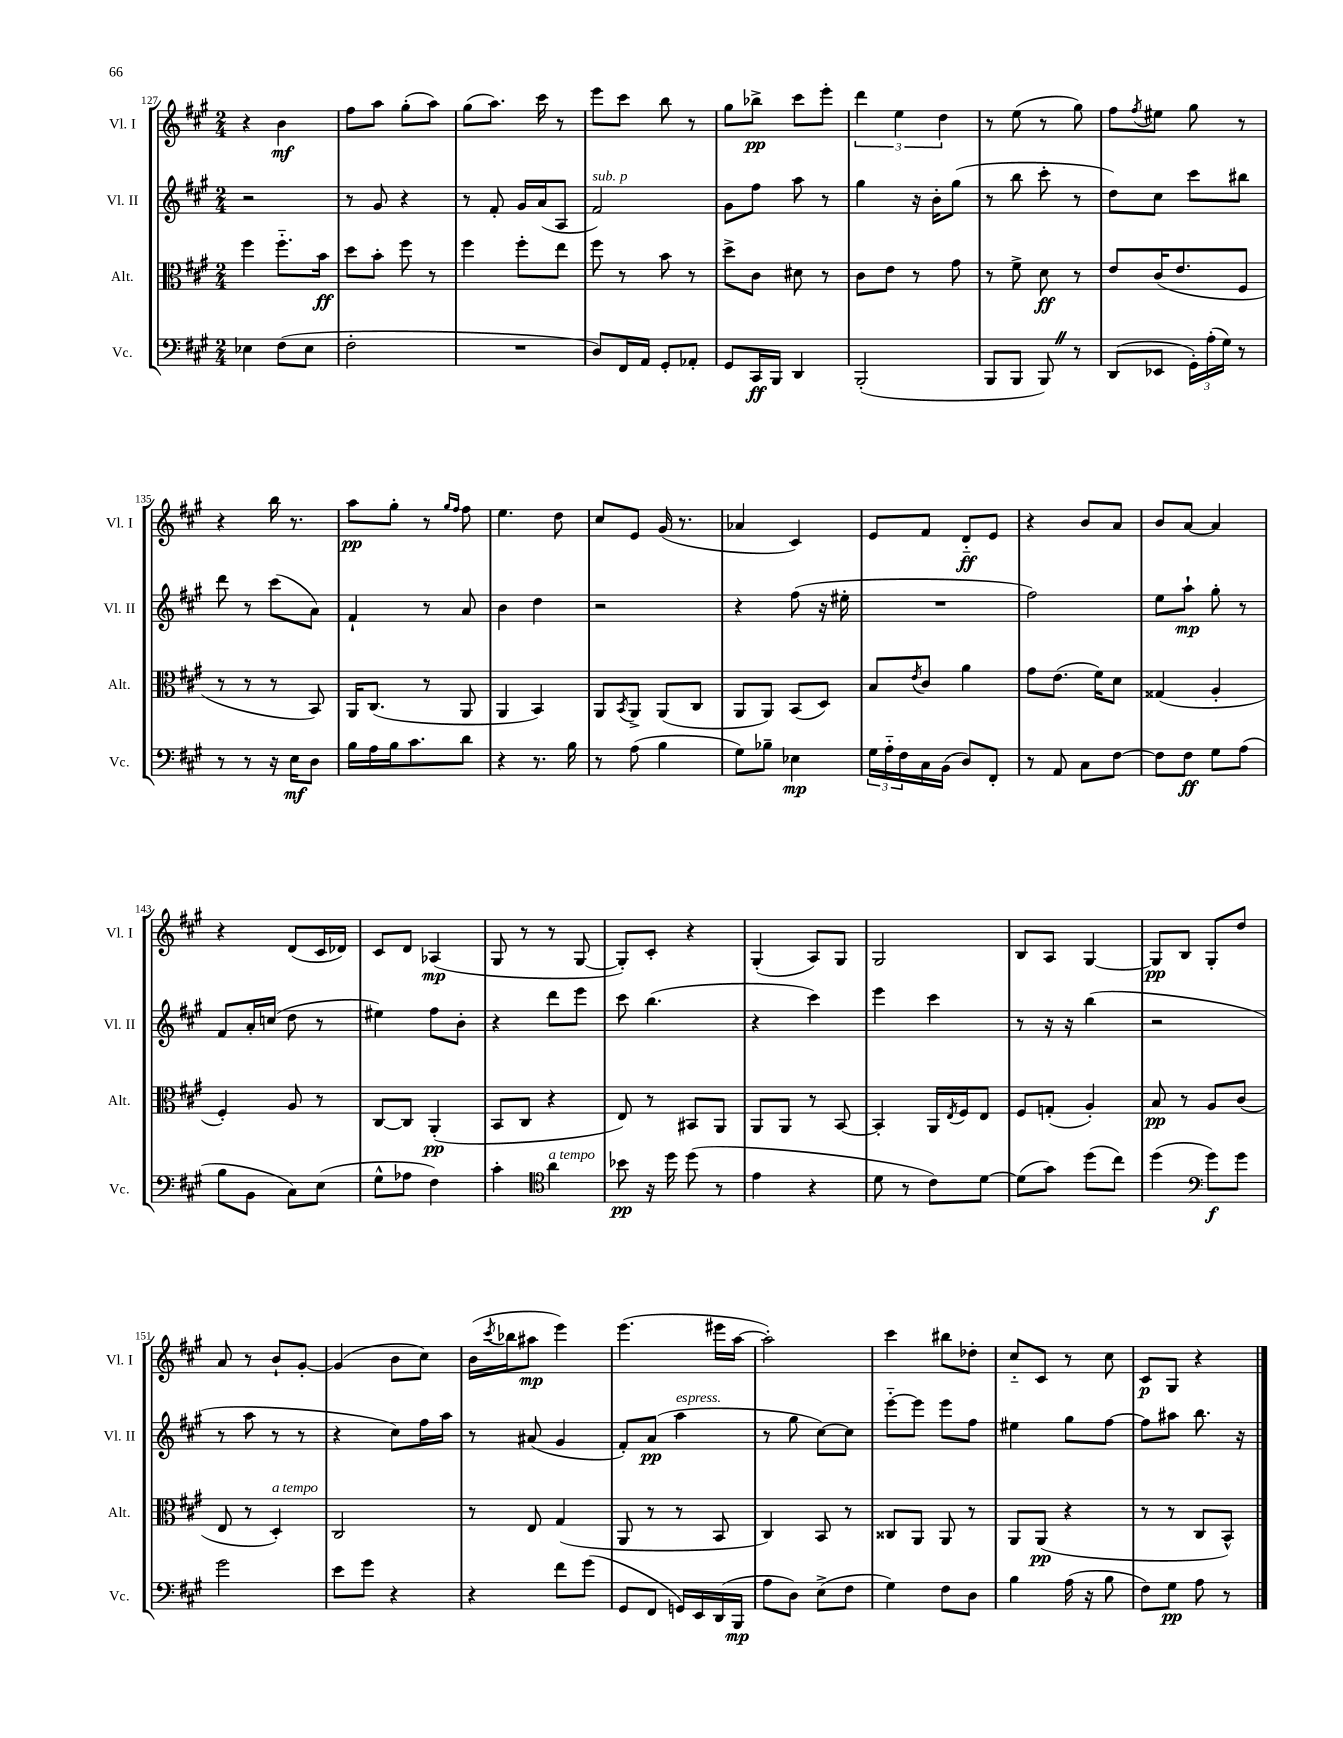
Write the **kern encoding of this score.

**kern	**dynam	**kern	**dynam	**kern	**dynam	**kern	**dynam
*part4	*part4	*part3	*part3	*part2	*part2	*part1	*part1
*staff4	*staff4	*staff3	*staff3	*staff2	*staff2	*staff1	*staff1
*I"Vc.	*	*I"Alt.	*	*I"Vl. II	*	*I"Vl. I	*
*I'Vc.	*	*I'Alt.	*	*I'Vl. II	*	*I'Vl. I	*
*clefF4	*	*clefC3	*	*clefG2	*	*clefG2	*
*k[f#c#g#]	*	*k[f#c#g#]	*	*k[f#c#g#]	*	*k[f#c#g#]	*
*M2/4	*	*M2/4	*	*M2/4	*	*M2/4	*
=127	=127	=127	=127	=127	=127	=127	=127
4E-X\	.	4ff#\	.	2r	.	4r	.
(8F#\L	.	8.ff#\L	.	.	.	4b\	mf
8E-\J	.	.	.	.	.	.	.
.	.	16b\Jk	ff	.	.	.	.
=128	=128	=128	=128	=128	=128	=128	=128
2F#'\	.	8dd\L	.	8r	.	8ff#\L	.
.	.	8b'\J	.	8g#/	.	8aa\J	.
.	.	8ff#\	.	4r	.	(8gg#'\L	.
.	.	8r	.	.	.	8aa\J)	.
=129	=129	=129	=129	=129	=129	=129	=129
2r	.	4ff#\	.	8r	.	(8gg#\L	.
.	.	.	.	8f#'/	.	8.aa\J)	.
.	.	8ff#'\L	.	16g#/LL	.	.	.
.	.	.	.	(16a/J	.	16ccc#\	.
.	.	8ee\J	.	8A/J	.	8r	.
=130	=130	=130	=130	=130	=130	=130	=130
!	!	!	!	!LO:TX:a:i:t=sub. p	!	!	!
8D/L)	.	8ff#\	.	2f#/)	.	8eee\L	.
16FF#/L	.	8r	.	.	.	8ccc#\J	.
16AA/JJ	.	.	.	.	.	.	.
8GG#'/L	.	8b\	.	.	.	8bb\	.
8AA-X'/J	.	8r	.	.	.	8r	.
=131	=131	=131	=131	=131	=131	=131	=131
8GG#/L	.	8dd^\L	.	8g#\L	.	8gg#\L	.
16CC#/L	ff	8c#\J	.	8ff#\J	.	8bb-X^\J	pp
16BBB/JJ	.	.	.	.	.	.	.
4DD/	.	8d#X\	.	8aa\	.	8ccc#\L	.
.	.	8r	.	8r	.	8eee'\J	.
=132	=132	=132	=132	=132	=132	=132	=132
(2BBB'/	.	8c#\L	.	4gg#\	.	6ddd\	.
.	.	8e\J	.	.	.	.	.
.	.	.	.	.	.	6ee\	.
.	.	8r	.	16r	.	.	.
.	.	.	.	16b'\KL	.	.	.
.	.	.	.	.	.	6dd\	.
.	.	8g#\	.	(8gg#\J	.	.	.
=133	=133	=133	=133	=133	=133	=133	=133
8BBB/L	.	8r	.	8r	.	8r	.
8BBB/J	.	8f#^\	.	8bb\	.	(8ee\	.
8BBBZ/)	.	8d\	ff	8ccc#'\	.	8r	.
8r	.	8r	.	8r	.	8gg#\)	.
=134	=134	=134	=134	=134	=134	=134	=134
(8DD/L	.	8e/L	.	8dd\L)	.	8ff#\L	.
.	.	.	.	.	.	8qff#/	.
8EE-X/J	.	(16c#/K	.	8cc#\J	.	8ee#X\J	.
.	.	8.e/	.	.	.	.	.
24GG#'\LL)	.	.	.	8ccc#\L	.	8gg#\	.
(24A'\	.	.	.	.	.	.	.
24G#\JJ)	.	.	.	.	.	.	.
8r	.	8F#/J	.	8bb#X\J	.	8r	.
!!LO:LB:g=z
=135	=135	=135	=135	=135	=135	=135	=135
8r	.	8r	.	8ddd\	.	4r	.
8r	.	8r	.	8r	.	.	.
16r	.	8r	.	(8ccc#\L	.	16bb\	.
16E\KL	mf	.	.	.	.	8.r	.
8D\J	.	8BB/)	.	8a\J)	.	.	.
=136	=136	=136	=136	=136	=136	=136	=136
16B\LL	.	16AA/KL	.	4f#`/	.	8aa\L	pp
16A\	.	(8.C#/J	.	.	.	.	.
16B\J	.	.	.	.	.	8gg#'\J	.
8.c#\	.	.	.	.	.	.	.
.	.	8r	.	8r	.	8r	.
.	.	.	.	.	.	16qqgg#/LL	.
.	.	.	.	.	.	16qqff#/JJ	.
8d\J	.	8AA/	.	8a/	.	8ff#\	.
=137	=137	=137	=137	=137	=137	=137	=137
4r	.	4AA/	.	4b\	.	4.ee\	.
8.r	.	4BB/)	.	4dd\	.	.	.
.	.	.	.	.	.	8dd\	.
16B\	.	.	.	.	.	.	.
=138	=138	=138	=138	=138	=138	=138	=138
8r	.	8AA/L	.	2r	.	8cc#/L	.
.	.	8qBB/	.	.	.	.	.
(8A\	.	8AA^/J	.	.	.	8e/J	.
4B\	.	(8AA/L	.	.	.	(16g#/	.
.	.	.	.	.	.	8.r	.
.	.	8C#/J	.	.	.	.	.
=139	=139	=139	=139	=139	=139	=139	=139
8G#\L)	.	8AA/L	.	4r	.	4a-X/	.
8B-X~\J	.	8AA/J)	.	.	.	.	.
4E-X\	mp	(8BB/L	.	(8ff#\	.	4c#/)	.
.	.	8D/J)	.	16r	.	.	.
.	.	.	.	16ee#X'\	.	.	.
=140	=140	=140	=140	=140	=140	=140	=140
24G#\LL	.	8B/L	.	2r	.	8e/L	.
24A\	.	.	.	.	.	.	.
24F#\	.	.	.	.	.	.	.
.	.	8qe/	.	.	.	.	.
16C#\	.	8c#/J	.	.	.	8f#/J	.
(16BB\JJ	.	.	.	.	.	.	.
8D/L)	.	4a\	.	.	.	8d/L	ff
8FF#'/J	.	.	.	.	.	8e/J	.
=141	=141	=141	=141	=141	=141	=141	=141
8r	.	8g#\L	.	2ff#\)	.	4r	.
8AA/	.	(8.e\J	.	.	.	.	.
8C#\L	.	.	.	.	.	8b/L	.
.	.	16f#\KL)	.	.	.	.	.
[8F#\J	.	8d\J	.	.	.	8a/J	.
=142	=142	=142	=142	=142	=142	=142	=142
8F#\L]	.	(4G##X/	.	8ee\L	.	8b/L	.
8F#\J	ff	.	.	8aa`\J	mp	[8a/J	.
8G#\L	.	4A'/	.	8gg#'\	.	4a/]	.
(8A\J	.	.	.	8r	.	.	.
!!LO:LB:g=z
=143	=143	=143	=143	=143	=143	=143	=143
8B\L	.	4F#'/)	.	8f#/L	.	4r	.
8BB\J	.	.	.	16a'/L	.	.	.
.	.	.	.	(16ccn/JJ	.	.	.
8C#\L)	.	8A/	.	8dd\	.	(8d/L	.
(8E\J	.	8r	.	8r	.	16c#/L	.
.	.	.	.	.	.	16d-X/JJ)	.
=144	=144	=144	=144	=144	=144	=144	=144
8G#^^\L	.	[8C#/L	.	4ee#X\)	.	8c#/L	.
8A-X\J	.	8C#/J]	.	.	.	8d/J	.
4F#\)	.	(4AA'/	pp	8ff#\L	.	(4A-X/	mp
.	.	.	.	8b'\J	.	.	.
=145	=145	=145	=145	=145	=145	=145	=145
4c#'\	.	8BB/L	.	4r	.	8G#/	.
.	.	8C#/J	.	.	.	8r	.
*clefC4	*	*	*	*	*	*	*
!LO:TX:a:i:t=a tempo	!	!	!	!	!	!	!
4a\	.	4r	.	8ddd\L	.	8r	.
.	.	.	.	8eee\J	.	[8G#/	.
=146	=146	=146	=146	=146	=146	=146	=146
8b-X\	pp	8E/)	.	8ccc#\	.	8G#'/L])	.
16r	.	8r	.	(4.bb\	.	8c#'/J	.
16dd\	.	.	.	.	.	.	.
(8dd\	.	8BB#X/L	.	.	.	4r	.
8r	.	8AA/J	.	.	.	.	.
=147	=147	=147	=147	=147	=147	=147	=147
4e\	.	8AA/L	.	4r	.	(4G#'/	.
.	.	8AA/J	.	.	.	.	.
4r	.	8r	.	4ccc#\)	.	8A/L)	.
.	.	[8BB/	.	.	.	8G#/J	.
=148	=148	=148	=148	=148	=148	=148	=148
8d\	.	4BB'/]	.	4eee\	.	2G#/	.
8r	.	.	.	.	.	.	.
8c#\L)	.	16AA/LL	.	4ccc#\	.	.	.
.	.	8qE/	.	.	.	.	.
.	.	16F#/J	.	.	.	.	.
[8d\J	.	8E/J	.	.	.	.	.
=149	=149	=149	=149	=149	=149	=149	=149
(8d\L]	.	8F#/L	.	8r	.	8B/L	.
8g#\J)	.	(8Gn'/J	.	16r	.	8A/J	.
.	.	.	.	16r	.	.	.
(8dd\L	.	4A'/)	.	(4bb\	.	[4G#/	.
8cc#\J)	.	.	.	.	.	.	.
=150	=150	=150	=150	=150	=150	=150	=150
(4dd\	.	8B/	pp	2r	.	8G#/L]	pp
.	.	8r	.	.	.	8B/J	.
*clefF4	*	*	*	*	*	*	*
8g#\L)	f	8A/L	.	.	.	8G#'/L	.
8g#\J	.	(8c#/J	.	.	.	8dd/J	.
!!LO:LB:g=z
=151	=151	=151	=151	=151	=151	=151	=151
2g#\	.	8E/	.	8r	.	8a/	.
.	.	8r	.	8aa\	.	8r	.
!	!	!LO:TX:a:i:t=a tempo	!	!	!	!	!
.	.	4D'/)	.	8r	.	8b`/L	.
.	.	.	.	8r	.	[8g#'/J	.
=152	=152	=152	=152	=152	=152	=152	=152
8e\L	.	2C#/	.	4r	.	(4g#/]	.
8g#\J	.	.	.	.	.	.	.
4r	.	.	.	8cc#\L)	.	8b\L	.
.	.	.	.	16ff#\L	.	8cc#\J)	.
.	.	.	.	16aa\JJ	.	.	.
=153	=153	=153	=153	=153	=153	=153	=153
4r	.	8r	.	8r	.	(16b\LL	.
.	.	.	.	.	.	8qccc#/	.
.	.	.	.	.	.	16bb-X\J	.
.	.	8E/	.	(8a#X/	.	8aa#X\J	mp
8f#\L	.	(4G#/	.	4g#/	.	4eee\)	.
(8g#\J	.	.	.	.	.	.	.
=154	=154	=154	=154	=154	=154	=154	=154
8GG#/L	.	8AA/	.	8f#'/L)	.	(4.eee\	.
8FF#/J	.	8r	.	(8a/J	pp	.	.
!	!	!	!	!LO:TX:a:i:t=espress.	!	!	!
16GGn/LL)	.	8r	.	4aa\	.	.	.
16EE/	.	.	.	.	.	.	.
(16DD/	.	8BB/	.	.	.	16eee#X\LL	.
16BBB/JJ	mp	.	.	.	.	[16aa\JJ	.
=155	=155	=155	=155	=155	=155	=155	=155
8A\L	.	4C#/)	.	8r	.	2aa'\])	.
8D\J)	.	.	.	8gg#\	.	.	.
(8E^\L	.	8BB/	.	[8cc#\L)	.	.	.
8F#\J	.	8r	.	8cc#\J]	.	.	.
=156	=156	=156	=156	=156	=156	=156	=156
4G#\)	.	8C##X/L	.	[8eee\L	.	4ccc#\	.
.	.	8AA/J	.	8eee\J]	.	.	.
8F#\L	.	8AA/	.	8eee\L	.	8bb#X\L	.
8D\J	.	8r	.	8ff#\J	.	8dd-X'\J	.
=157	=157	=157	=157	=157	=157	=157	=157
4B\	.	8AA/L	.	4ee#X\	.	8cc#/L	.
.	.	(8AA/J	pp	.	.	8c#/J	.
(16A\	.	4r	.	8gg#\L	.	8r	.
16r	.	.	.	.	.	.	.
8B\	.	.	.	[8ff#\J	.	8cc#\	.
=158	=158	=158	=158	=158	=158	=158	=158
8F#\L)	.	8r	.	8ff#\L]	.	8c#/L	p
8G#\J	pp	8r	.	8aa#X\J	.	8G#/J	.
8A\	.	8C#/L	.	8.bb\	.	4r	.
8r	.	8BB^^/J)	.	.	.	.	.
.	.	.	.	16r	.	.	.
==	==	==	==	==	==	==	==
*-	*-	*-	*-	*-	*-	*-	*-
